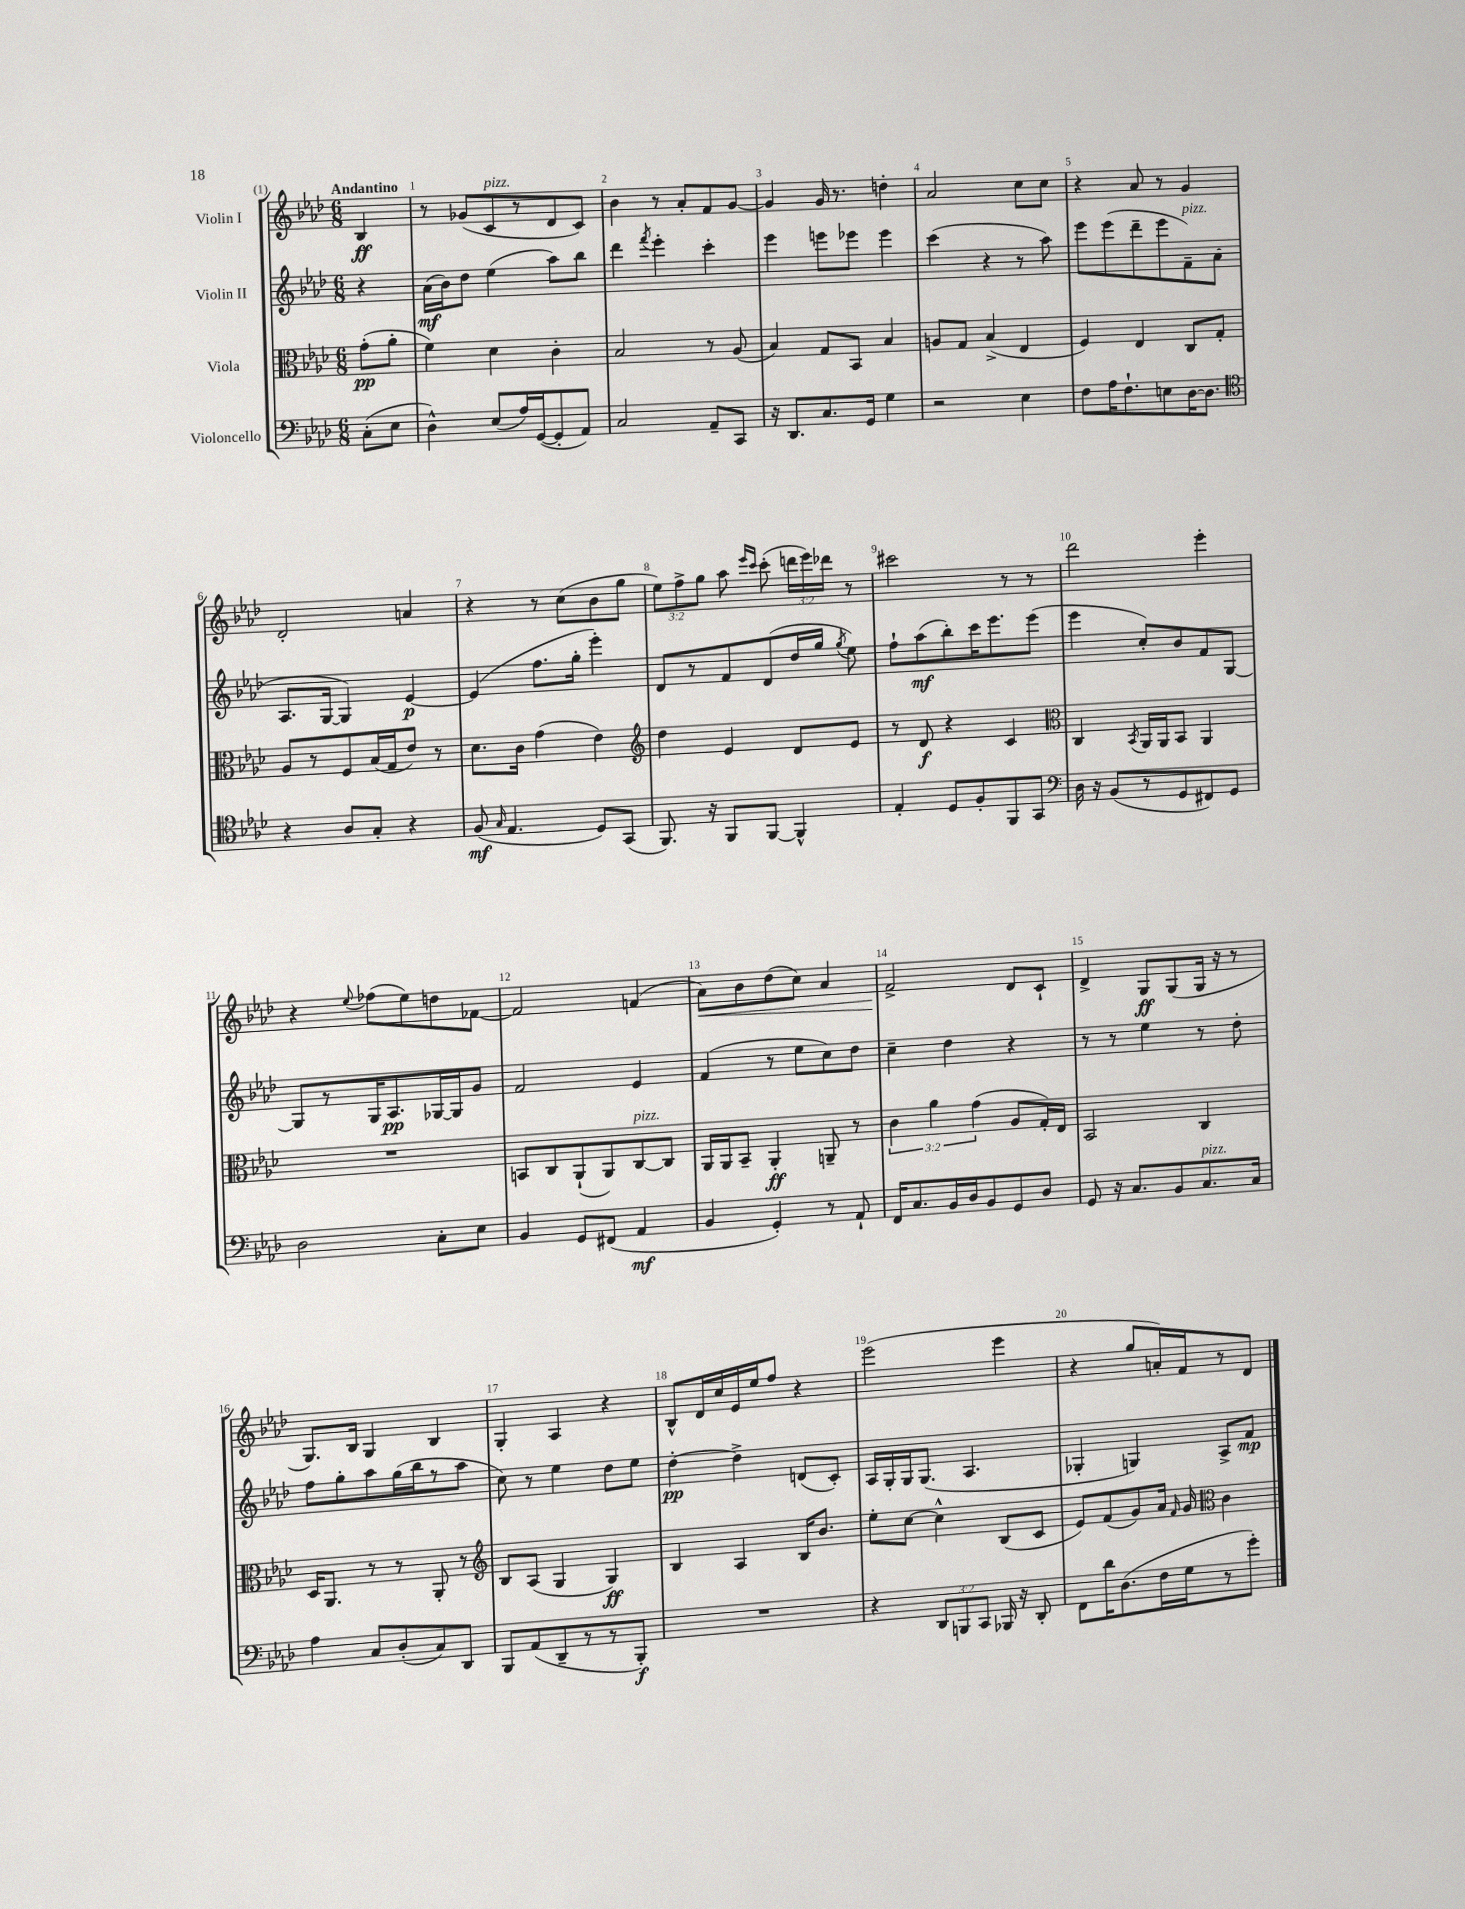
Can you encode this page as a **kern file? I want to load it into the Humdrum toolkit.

**kern	**kern	**kern	**kern
*staff4	*staff3	*staff2	*staff1
*clefF4	*clefC3	*clefG2	*clefG2
*k[b-e-a-d-]	*k[b-e-a-d-]	*k[b-e-a-d-]	*k[b-e-a-d-]
*M6/8	*M6/8	*M6/8	*M6/8
(8C'	(8g'	4r	4B-
8E-	8a-'	.	.
=	=	=	=
4D-^^)	4f)	(16a-	8r
.	.	16b-)	.
.	.	8dd-	(8g-
(8E-	4d-	(4ee-	8c
16A-)	.	.	8r
([16GG	.	.	.
8GG']	4c'	8aa-)	8d-
8AA-)	.	8bb-	8c)
=	=	=	=
2C	2B-	4ddd-	4b-
.	.	8qfff	.
.	.	4eee-'	8r
.	.	.	8a-'
8AA-~	8r	4ccc'	8f
8CC	(8A-	.	[8g
=	=	=	=
16r	4B-)	4eee-	4g]
8.DD-	.	.	.
8.C	8G	8eee	16g
.	.	.	8.r
.	8BB-	8eee-	.
16GG	.	.	.
4G	4B-	4eee-	4dd'
=	=	=	=
2r	8A	(4ccc	2a-
.	8G	.	.
.	(4B-^	4r	.
4E-	4E-	8r	8cc
.	.	8aa-)	8cc
=	=	=	=
8F	4F)	8eee-	4r
16A-	.	(8eee-	.
8.F`	.	.	.
.	4E-	8ddd-~	8a-
8E	.	8eee-	8r
[16D-	8C	8f~)	4g
8.D-]	.	.	.
.	8G'	(8a-	.
=	=	=	=
*clefC4	*	*	*
4r	8A-	8.A-	2d-'
.	8r	.	.
.	.	[16G	.
8A-	8F	4G])	.
8G'	(16B-	.	.
.	16G	.	.
4r	8e-)	[4e-	4a
.	8r	.	.
=	=	=	=
(8F	8.d-	(4e-]	4r
16qqG	.	.	.
4.E-	.	.	.
.	16c	.	.
.	(4g	8.ff	8r
.	.	.	(8cc
.	.	16gg'	.
8D-)	4e-)	4eee-')	8b-
(8GG	.	.	8gg
=	=	=	=
*	*clefG2	*	*
8.FF)	4dd-	8d-	12ee-)
.	.	.	12ff^
.	.	8r	.
.	.	.	12gg
16r	.	.	.
8FF	4e-	8f	8aa-
.	.	.	16qqeee-
.	.	.	16qqccc
[8FF	.	(8d-	(8ccc'
4FF^^]	8d-	16dd-	24ddd
.	.	.	24eee-)
.	.	16gg	.
.	.	.	24ddd-
.	.	8qgg	.
.	8e-	8ee-)	8r
=	=	=	=
4E-'	8r	8ff`	2ccc#
.	8d-	(8aa-	.
8D-	4r	8bb-')	.
8F'	.	16ccc	.
.	.	8.eee-	.
8FF	4c	.	8r
8GG	.	(8eee-	8r
=	=	=	=
*clefF4	*clefC3	*	*
16D-	4C	4eee-	2ddd-
16r	.	.	.
(8BB-	.	.	.
.	8qBB-	.	.
8r	16AA-	8cc')	.
.	16AA-	.	.
8GG	8BB-	8b-	.
8FF#)	4AA-	8f	4eee-'
8GG	.	[8G	.
=	=	=	=
2D-	2.r	8G]	4r
.	.	8r	.
.	.	.	8qqee-
.	.	16G	(8ff-
.	.	8.A-	.
.	.	.	8ee-)
8C'	.	[16G-	8dd
.	.	16G-]	.
8E-	.	8g	[8f-
=	=	=	=
4BB-	8BB	2f	2f-]
.	8C	.	.
8GG	(8AA-`	.	.
(8FF#	8AA-)	.	.
4AA-	[8C	4e-	(4f
.	8C]	.	.
=	=	=	=
4BB-	16AA-	(4f	8a-)
.	16AA-	.	.
.	8BB-~	.	8b-
4GG')	4AA-'	8r	(8dd-
.	.	8ee-	8cc)
8r	8AA~	8cc)	4a-
8AA-`	8r	8dd-	.
=	=	=	=
16FF	6c	4cc~	2f^
8.C	.	.	.
.	6a-	.	.
16BB-	.	4dd-	.
16D-	.	.	.
.	(6g	.	.
8BB-	.	.	.
8GG	8A-	4r	8d-
8D-	16G')	.	8c`
.	16E-	.	.
=	=	=	=
8GG	2BB-	8r	4d-^
16r	.	8r	.
8.C	.	.	.
.	.	4ee-	8G
8BB-	.	.	(8G
8.C	4C	8r	16G
.	.	.	16r
.	.	8dd-'	8r
16C	.	.	.
=	=	=	=
4A-	16D-	8ff	8.G)
.	8.AA-	.	.
.	.	8gg'	.
.	.	.	16B-
8C	8r	8aa-	4G
(8D-'	8r	(16gg	.
.	.	16bb-	.
8C)	8AA-'	8r	4B-
8DD-	8r	8aa-	.
=	=	=	=
*	*clefG2	*	*
8BBB-	8B-	8cc)	4G'
(8AA-	(8A-	8r	.
8DD-~	4G	4ee-	4A-
8r	.	.	.
8r	4G)	8dd-	4r
8BBB-')	.	8ee-	.
=	=	=	=
2.r	4B-	[4dd-'	8B-^^
.	.	.	16d-
.	.	.	16cc
.	4A-	4dd-^]	16e-
.	.	.	16ee-
.	.	.	8ff
.	16B-	(8d	4r
.	8.b-	.	.
.	.	8c')	.
=	=	=	=
4r	8ee-'	16A-	(2eee-
.	.	16G'	.
.	[8cc	16G	.
.	.	(8.G	.
12DD-	4cc^^]	.	.
12BBB	.	.	.
.	.	4.A-	.
12CC	.	.	.
16BBB-	(8B-	.	4eee-
16r	.	.	.
8DD-'	8c	.	.
=	=	=	=
8FF	8e-)	4G-'	4r
16d-	(8f	.	.
(8.D-	.	.	.
.	8g)	4G)	8gg
16F	16a-	.	16a')
.	16qqf	.	.
16G	16g	.	16f
*	*clefC3	*	*
8r	4c	8A-^	8r
8g')	.	8f	8d-
==	==	==	==
*-	*-	*-	*-
